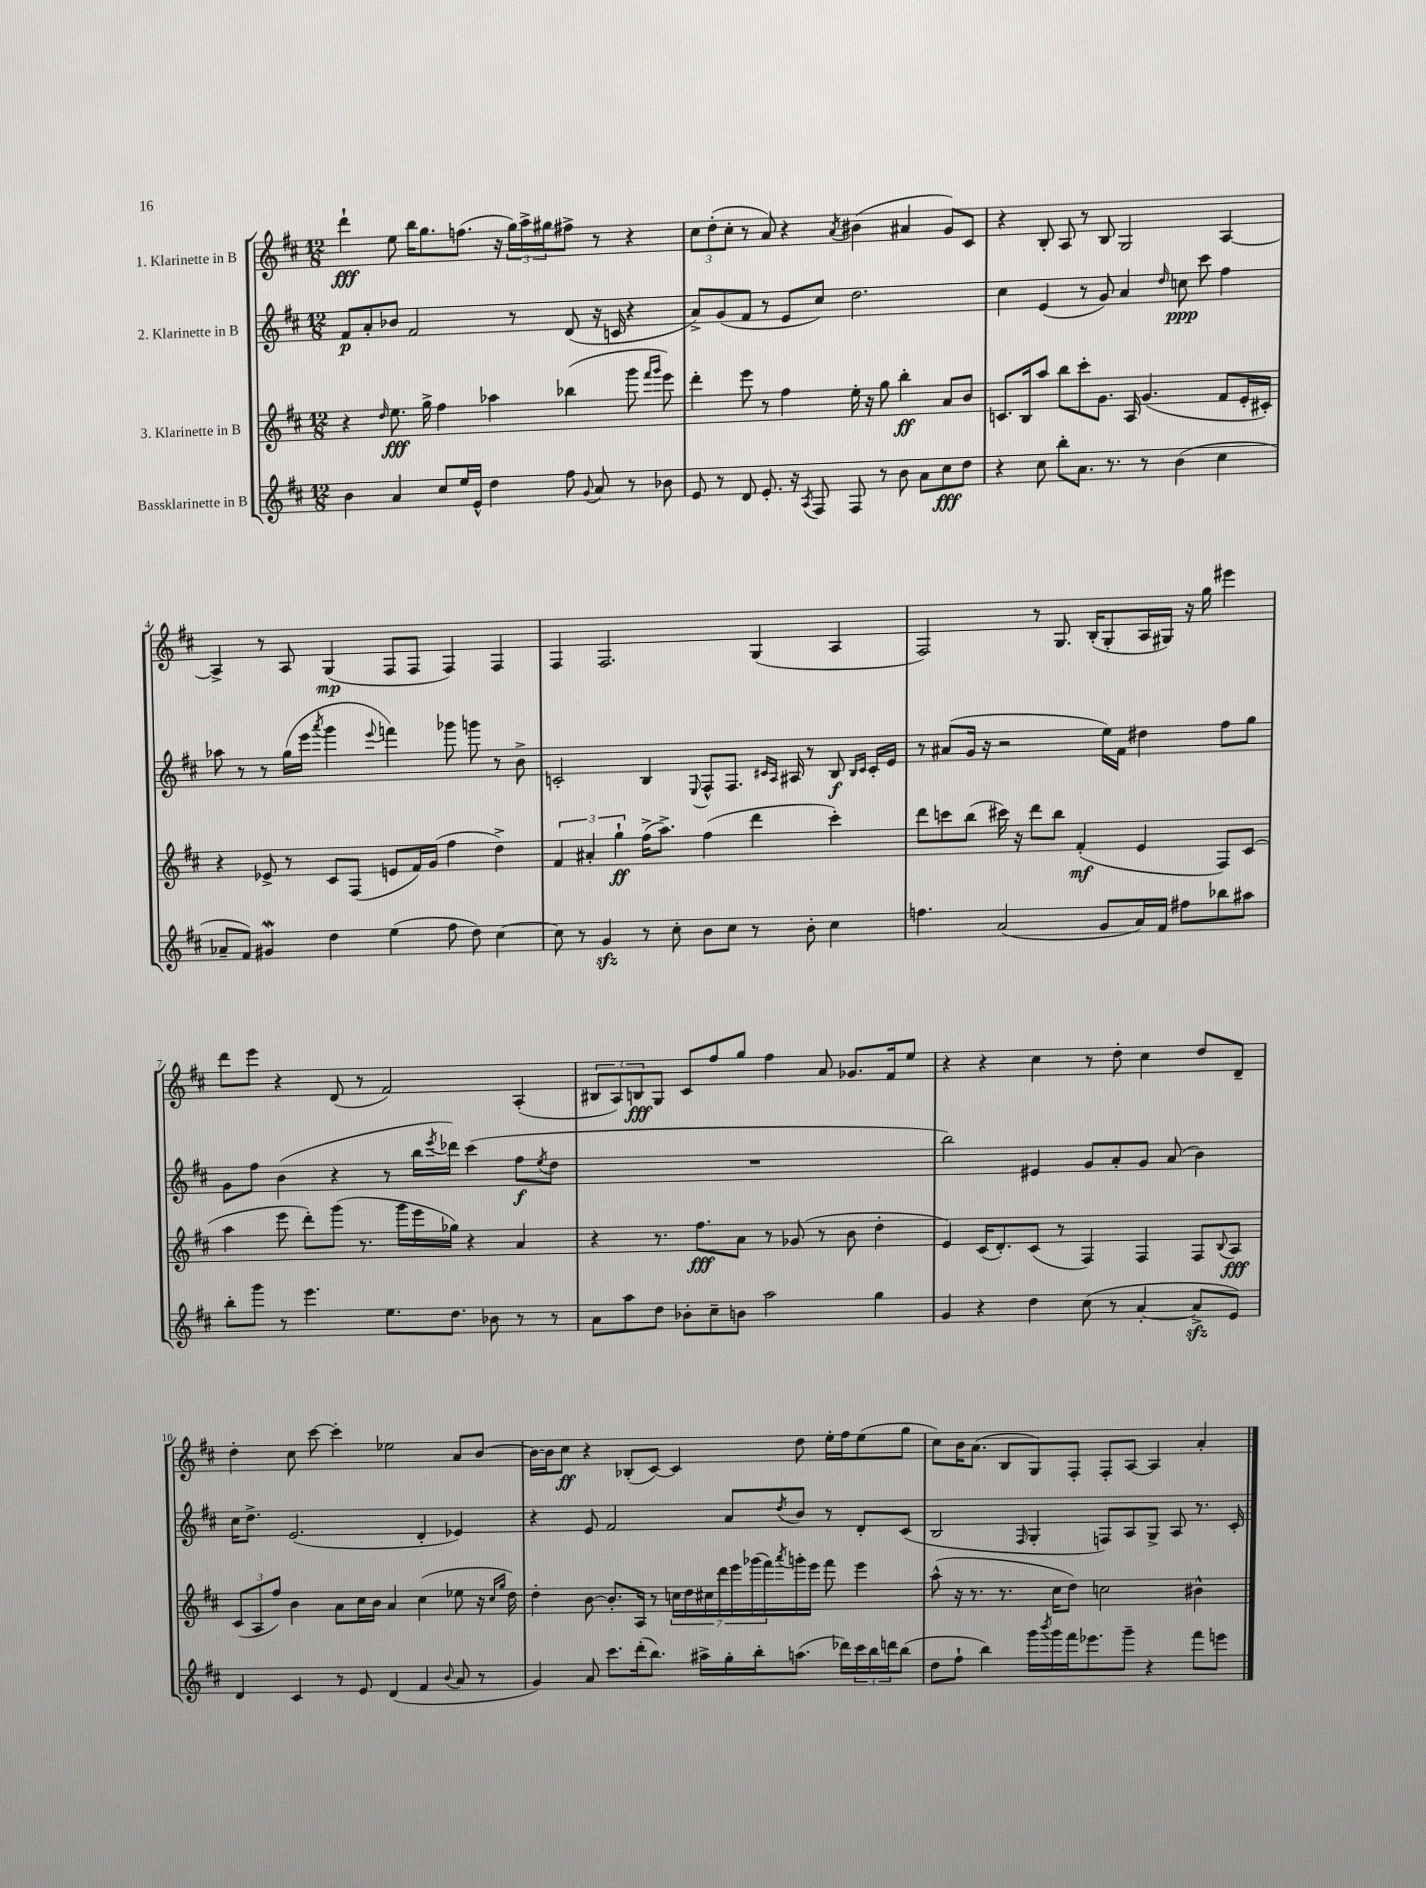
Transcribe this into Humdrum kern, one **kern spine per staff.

**kern	**kern	**kern	**kern
*staff4	*staff3	*staff2	*staff1
*clefG2	*clefG2	*clefG2	*clefG2
*k[f#c#]	*k[f#c#]	*k[f#c#]	*k[f#c#]
*M12/8	*M12/8	*M12/8	*M12/8
4b	4r	8f#	4ddd`
.	.	8a'	.
.	16qqdd	.	.
4a	8.ee	8b-	8ee
.	.	2f#	16bb
.	16gg^	.	8.gg
8cc#	4ff#	.	.
16ee	.	.	(8.ff
16e^^	.	.	.
4dd	4aa-	.	.
.	.	.	16r
.	.	8r	24gg)
.	.	.	24aa^
.	.	.	24gg#
8ff#	(4bb-	(8d	8ff#^
8qqg	.	.	.
8a	.	16r	8r
.	.	16c	.
8r	8ggg	4r	4r
.	16qqfff#	.	.
.	16qqggg	.	.
8b-	8eee)	.	.
=	=	=	=
8e	4ddd'	8a^)	12cc#
.	.	.	(12dd'
8r	.	(8g	.
.	.	.	12cc#'
8d	8eee	8f#	8r
8.e'	8r	8r	8a)
.	4ff#	8e	4r
16r	.	.	.
8qA	.	.	.
8F#	.	8cc#)	.
.	.	.	8qa
8F#	16ee'	2.dd	(4b#
.	16r	.	.
8r	8gg	.	.
8b	4bb'	.	4a#
8a	.	.	.
8cc#	8a	.	8g)
8dd	8b	.	8c#
=	=	=	=
4r	8.c	4cc#	4r
.	16B	.	.
8cc#	8aa	(4e	8B'
8bb'	8bb	.	8A
8.a	8ccc#'	8r	8r
.	8.g	8g)	8B
8.r	.	.	.
.	.	4a	2G
.	16A	.	.
8r	(4.g	.	.
.	.	16qqdd	.
(4b	.	8cc	.
.	.	8ccc#	.
4cc#	8f#	4ff#	[4A
.	16e'	.	.
.	16c#')	.	.
=	=	=	=
8a-~	4r	8aa-	4A^]
8f#)	.	8r	.
4g#	8e-^	8r	8r
.	8r	(16gg	8A
.	.	16eee	.
.	.	8qaaa	.
4dd	8c#	4ggg	(4G
.	(8F#	.	.
.	.	8qqeee	.
(4ee	8e	4fff)	8F#
.	16f#)	.	8F#
.	(16g	.	.
8ff#	4ff#	8ggg-	4F#)
8dd)	.	8ggg	.
[4cc#	4dd^)	8r	4F#
.	.	8b^	.
=	=	=	=
8cc#]	6f#	2c'	4F#
8r	.	.	.
.	6a#'	.	.
4g	.	.	2.F#
.	6gg`	.	.
8r	(16ff#^	4B	.
.	8.aa^)	.	.
8cc#'	.	.	.
.	.	8qqE	.
8b	(4ff#	8F#^^	.
8cc#	.	8.F#	.
8r	4ddd	.	(4G
.	.	16qqc#	.
.	.	16qqA	.
.	.	16A#	.
8b'	.	8r	.
4cc#	4ccc#')	8B	4A
.	.	16qqB	.
.	.	16qqc#	.
.	.	16c#'	.
.	.	16e	.
=	=	=	=
4.ff	8ddd	8r	2F#)
.	8ccc	(8a#	.
.	(8bb	16g	.
.	.	16r	.
(2a	16ccc#)	2r	.
.	16r	.	.
.	8ddd	.	8r
.	8bb	.	8.G
.	(4f#'	.	.
.	.	.	(16B'
8g	.	16ee)	8G'
.	.	16f#	.
16a)	4e	4dd#	16A
16f#	.	.	16G#)
8ff#	.	.	16r
.	.	.	16gg
8bb-	8F#)	8ff#	4eee#
8aa#	(8c#	8gg	.
=	=	=	=
8bb'	4aa	8g	8ddd
8ggg	.	8ff#	8eee
8r	8eee	(4b	4r
4.eee	8ddd')	.	.
.	(8ggg	4r	(8d
.	8.r	.	8r
8.ee	.	8r	2f#)
.	16ggg	.	.
.	16eee	16bb	.
.	.	8qeee	.
8.dd	16gg-)	16ddd-)	.
.	4r	(4ccc#	.
8b-	.	.	.
8r	4a	8ff#	(4A'
.	.	8qee	.
8r	.	8dd	.
=	=	=	=
8a	4r	1.r	12B#
.	.	.	12A)
8aa	.	.	.
.	.	.	12B
8dd	8.r	.	8G
8b-'	.	.	8c#
.	8.ff#	.	.
8cc#~	.	.	8ff#
8b	8a	.	8gg
2aa	8r	.	4ff#
.	(8g-	.	.
.	8r	.	8a
.	8b	.	8.g-
4gg	4dd'	.	.
.	.	.	16f#
.	.	.	8ee
=	=	=	=
4g	4e)	2bb)	4r
4r	(16c#	.	4r
.	8.d')	.	.
4dd	(8c#	4e#	4cc#
.	8r	.	.
(8cc#	4F#)	8g	8r
8r	.	8a'	8dd'
[4a'	4F#	8g	4cc#
.	.	(8a	.
8a^]	8F#	4b)	8dd
.	8qqB	.	.
8e)	8A	.	8d~
=	=	=	=
4d	(12c#	16cc#	4dd'
.	.	8.dd^	.
.	12A	.	.
.	12ff#)	.	.
4c#	4b	(2.e	8cc#
.	.	.	[8ccc#
8r	8a	.	4ccc#']
8e	16cc#	.	.
.	16b	.	.
(4d	4a	.	2ee-
4f#	(4cc#	4d'	.
8qqb	.	.	.
8a	8ee-	4e-)	8a
8r	16r	.	[8b
.	16qqcc#	.	.
.	16qqgg	.	.
.	16dd)	.	.
=	=	=	=
4g)	4dd'	4r	16b_
.	.	.	16b]
.	.	.	8cc#
8a	[8b	8e	4r
8.ccc#	8.b']	2f#	.
.	.	.	(8B-'
(16ddd'	16A	.	.
8.bb)	8r	.	[8c#)
.	28cc	.	4c#]
.	28dd	.	.
16aa#^	.	.	.
.	28cc#	.	.
.	28ddd	.	.
16gg'	.	8a	.
.	28eee	.	.
.	(28ggg-	.	.
16bb'	.	.	.
.	28fff#)	.	.
.	8qaaa	8qdd	.
(8.aa	16ggg'	8b	8dd
.	16eee	.	.
.	8fff#	8r	16ee'
16ddd-)	.	.	16ff#
24ccc#	4eee	8d'	(8ee
24bb	.	.	.
24ddd	.	.	.
(8bb	.	(8c#	8gg
=	=	=	=
8dd	(8aa^^	2B	8cc#)
8ff#`	16r	.	16b
.	8.r	.	(8.a
4bb)	.	.	.
.	8.r	.	8B
.	.	16qqF#	.
16ggg	.	4G'	8G)
8qbbb	.	.	.
16ggg	16cc#	.	.
16fff#	8dd)	.	8F#'
8.eee-	.	.	.
.	2cc	8F)	8F#'
8ggg~	.	8A	[8A
4r	.	8G^	4A]
.	.	8A	.
8fff#	4b#^^	8.r	4a'
8eee	.	.	.
.	.	16c#'	.
==	==	==	==
*-	*-	*-	*-
